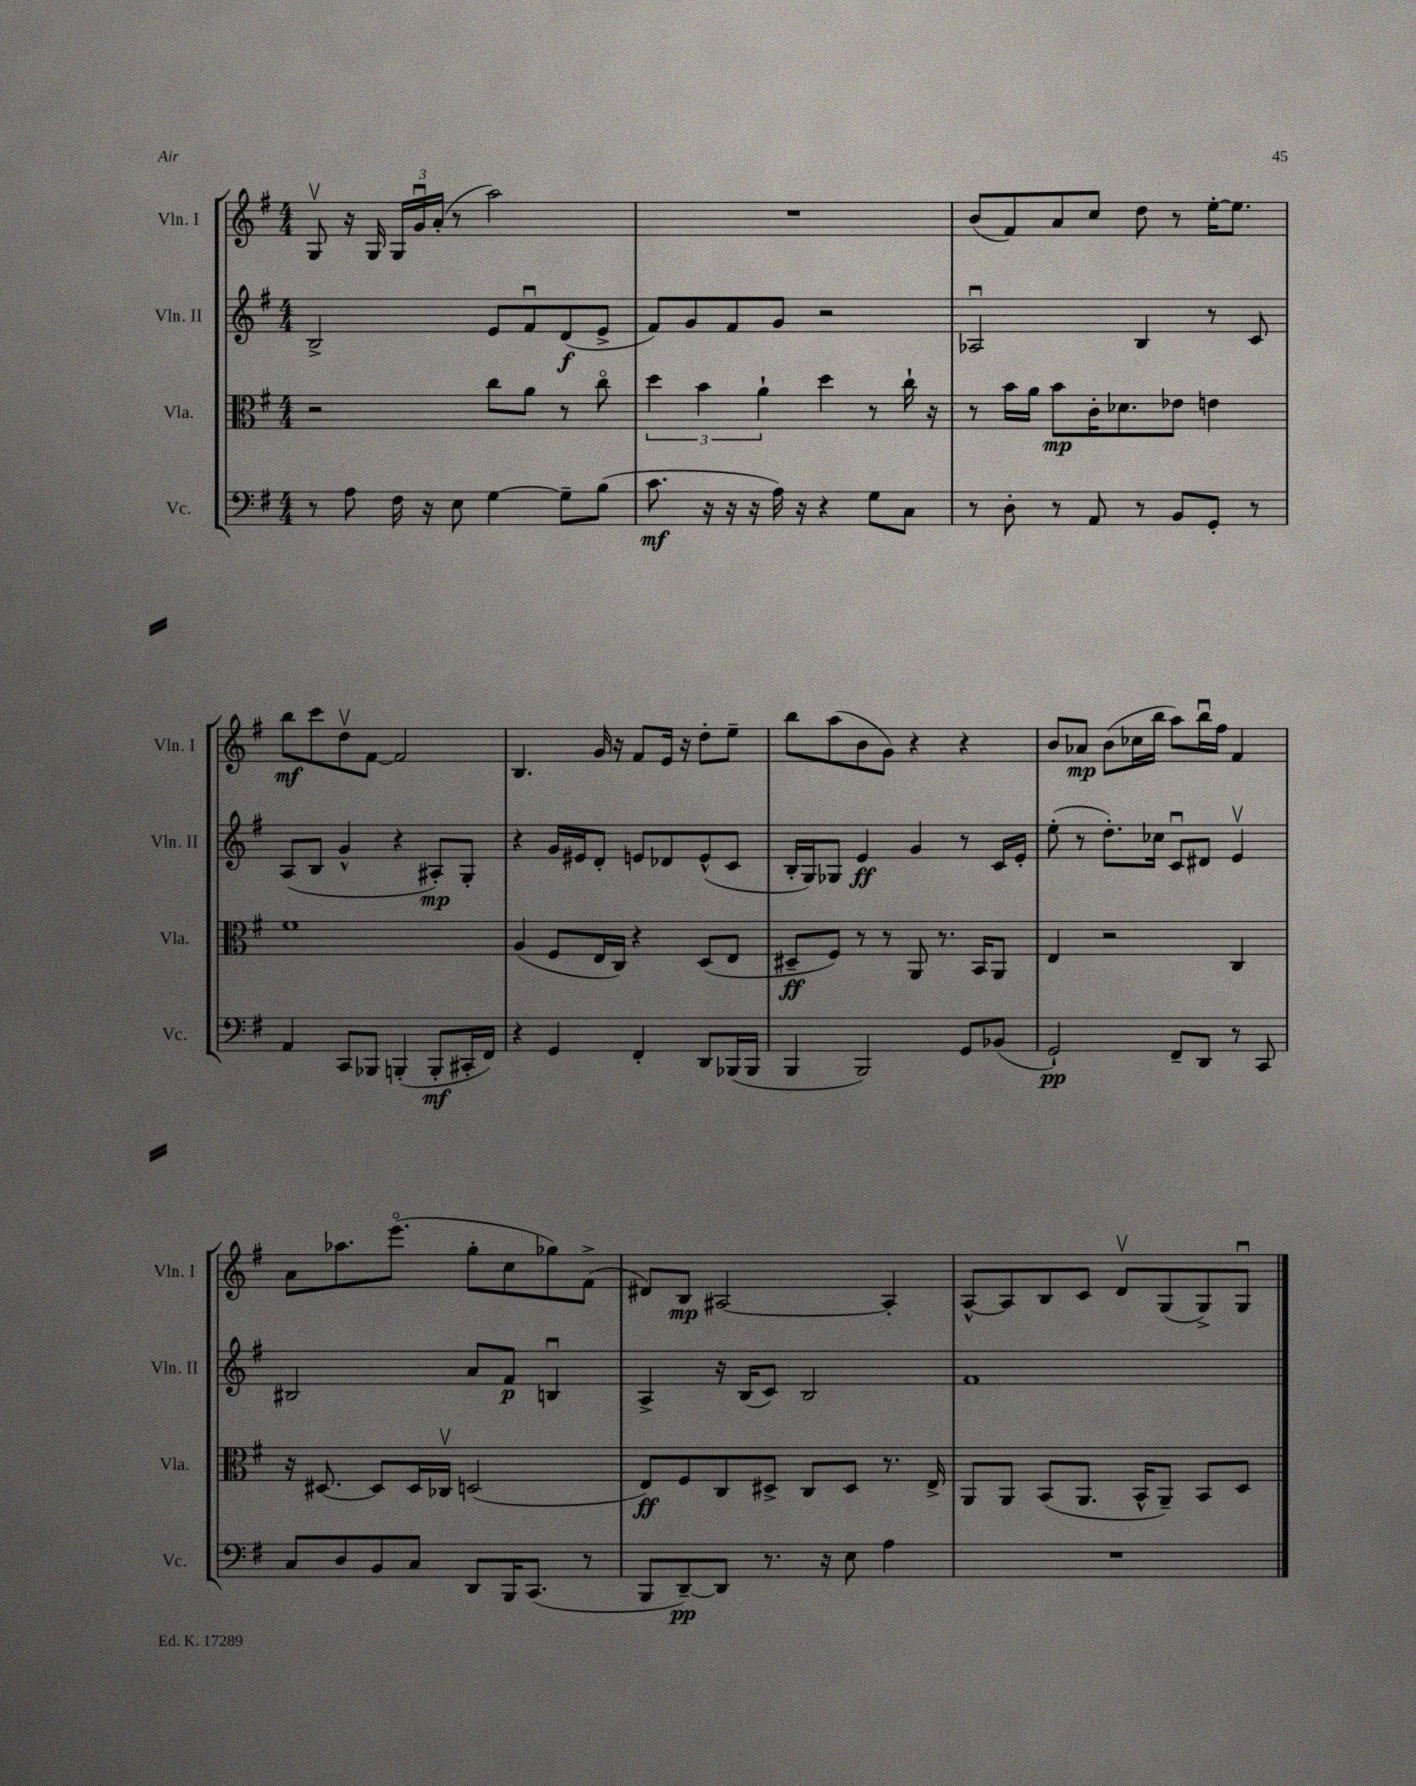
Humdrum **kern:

**kern	**dynam	**kern	**dynam	**kern	**dynam	**kern	**dynam
*part4	*part4	*part3	*part3	*part2	*part2	*part1	*part1
*staff4	*staff4	*staff3	*staff3	*staff2	*staff2	*staff1	*staff1
*I"Vc.	*	*I"Vla.	*	*I"Vln. II	*	*I"Vln. I	*
*I'Vc.	*	*I'Vla.	*	*I'Vln. II	*	*I'Vln. I	*
*clefF4	*	*clefC3	*	*clefG2	*	*clefG2	*
*k[f#]	*	*k[f#]	*	*k[f#]	*	*k[f#]	*
*M4/4	*	*M4/4	*	*M4/4	*	*M4/4	*
=15	=15	=15	=15	=15	=15	=15	=15
8r	.	2r	.	2B^/	.	8Gv/	.
8A\	.	.	.	.	.	16r	.
.	.	.	.	.	.	16G/	.
16F#\	.	.	.	.	.	24G/LL	.
.	.	.	.	.	.	24gu/	.
16r	.	.	.	.	.	.	.
.	.	.	.	.	.	(24a'/JJ	.
8E\	.	.	.	.	.	8r	.
[4G\	.	8cc\L	.	8e/L	.	2aa\)	.
.	.	8a\J	.	8f#u/	.	.	.
8G~\L]	.	8r	.	(8d/	f	.	.
(8B\J	.	8cc\	.	8e^/J	.	.	.
=16	=16	=16	=16	=16	=16	=16	=16
8.c\	mf	6dd\	.	8f#/L)	.	1r	.
.	.	.	.	8g/	.	.	.
.	.	6b\	.	.	.	.	.
16r	.	.	.	.	.	.	.
16r	.	.	.	8f#/	.	.	.
16r	.	.	.	.	.	.	.
.	.	6a`\	.	.	.	.	.
16A\)	.	.	.	8g/J	.	.	.
16r	.	.	.	.	.	.	.
4r	.	4dd\	.	2r	.	.	.
8G\L	.	8r	.	.	.	.	.
8C\J	.	16cc`\	.	.	.	.	.
.	.	16r	.	.	.	.	.
=17	=17	=17	=17	=17	=17	=17	=17
8r	.	8r	.	2A-Xu/	.	(8b/L	.
8D'\	.	16b\LL	.	.	.	8f#/)	.
.	.	16a\JJ	.	.	.	.	.
8r	.	8b\L	mp	.	.	8a/	.
8AA/	.	16c'\K	.	.	.	8cc/J	.
.	.	8.d-X\	.	.	.	.	.
8r	.	.	.	4B/	.	8dd\	.
8BB/L	.	8e-X\J	.	.	.	8r	.
8GG'/J	.	4en\	.	8r	.	[16ee'\KL	.
.	.	.	.	.	.	8.ee\J]	.
8r	.	.	.	8c/	.	.	.
!!LO:LB:g=z
=18	=18	=18	=18	=18	=18	=18	=18
4AA/	.	1f#	.	(8A/L	.	8bb\L	mf
.	.	.	.	8B/J	.	8ccc\	.
8CC/L	.	.	.	4g^^/	.	8ddv\	.
8BBB-X/J	.	.	.	.	.	[8f#\J	.
(4BBBn'/	.	.	.	4r	.	2f#/]	.
8BBB'/L	mf	.	.	8A#X'/L)	mp	.	.
16CC#X'/L	.	.	.	8G'/J	.	.	.
16FF#/JJ)	.	.	.	.	.	.	.
=19	=19	=19	=19	=19	=19	=19	=19
4r	.	(4A/	.	4r	.	4.B/	.
4GG/	.	8F#/L	.	16g/LL	.	.	.
.	.	.	.	16e#X/J	.	.	.
.	.	16E/L	.	8d'/J	.	16g/	.
.	.	16C/JJ)	.	.	.	16r	.
4FF#'/	.	4r	.	8en/L	.	8f#/L	.
.	.	.	.	8d-X/	.	16e/Jk	.
.	.	.	.	.	.	16r	.
8DD/L	.	(8D/L	.	(8e^^/	.	8dd'\L	.
(16BBB-X/L	.	8E/J	.	8c/J	.	8ee~\J	.
16BBB-/JJ	.	.	.	.	.	.	.
=20	=20	=20	=20	=20	=20	=20	=20
4BBB/	.	8D#X~/L	ff	16B'/LL	.	8bb\L	.
.	.	.	.	16G/J)	.	.	.
.	.	8F#/J)	.	8G-X/J	.	(8aa\	.
2BBB/)	.	8r	.	4e/	ff	8b\	.
.	.	8r	.	.	.	8g\J)	.
.	.	8AA/	.	4g/	.	4r	.
.	.	8.r	.	.	.	.	.
8GG/L	.	.	.	8r	.	4r	.
.	.	16BB/KL	.	.	.	.	.
(8BB-X/J	.	8AA/J	.	16c/LL	.	.	.
.	.	.	.	16e'/JJ	.	.	.
=21	=21	=21	=21	=21	=21	=21	=21
2GG`/)	pp	4E/	.	(8ee'\	.	8b/L	.
.	.	.	.	8r	.	8a-X/J	mp
.	.	2r	.	8.dd'\L)	.	(8b\L	.
.	.	.	.	.	.	16cc-X\L	.
.	.	.	.	16cc-X\Jk	.	16bb\JJ	.
8FF#~/L	.	.	.	8cu/L	.	8aa\L)	.
8DD/J	.	.	.	8d#X/J	.	16bbu\L	.
.	.	.	.	.	.	16ff#\JJ	.
8r	.	4C/	.	4ev/	.	4f#/	.
8CC/	.	.	.	.	.	.	.
!!LO:LB:g=z
=22	=22	=22	=22	=22	=22	=22	=22
8C/L	.	16r	.	2B#X/	.	8a\L	.
.	.	[8.D#X/	.	.	.	.	.
8D/	.	.	.	.	.	8.aa-X\	.
8BB/	.	8D#/L]	.	.	.	.	.
.	.	.	.	.	.	(8.eee\J	.
8C/J	.	16D#/L	.	.	.	.	.
.	.	16C-Xv/JJ	.	.	.	.	.
8DD/L	.	(2Dn/	.	8a/L	.	8gg'\L	.
16BBB/K	.	.	.	8f#/J	p	8cc\	.
(8.CC/J	.	.	.	.	.	.	.
.	.	.	.	4Bnu/	.	8gg-X\)	.
8r	.	.	.	.	.	(8f#^\J	.
=23	=23	=23	=23	=23	=23	=23	=23
8BBB/L	.	8E/L)	ff	4A^/	.	8d#X/L)	.
[8DD~/)	pp	8F#/	.	.	.	8B/J	mp
8DD/J]	.	8C/	.	16r	.	[2A#X/	.
.	.	.	.	(16B/KL	.	.	.
8.r	.	8D#X^/J	.	8c/J)	.	.	.
.	.	8C/L	.	2B/	.	.	.
16r	.	.	.	.	.	.	.
8E\	.	8D#/J	.	.	.	.	.
4A\	.	8.r	.	.	.	4A#'/]	.
.	.	16E^/	.	.	.	.	.
=24	=24	=24	=24	=24	=24	=24	=24
1r	.	8AA/L	.	1f#	.	[8A^^/L	.
.	.	8AA/J	.	.	.	8A/]	.
.	.	(8BB/L	.	.	.	8B/	.
.	.	8.AA/J	.	.	.	8c/J	.
.	.	.	.	.	.	8dv/L	.
.	.	16BB^^/KL	.	.	.	.	.
.	.	8AA~/J)	.	.	.	(8G/	.
.	.	8BB/L	.	.	.	8G^/)	.
.	.	8D/J	.	.	.	8Gu/J	.
==	==	==	==	==	==	==	==
*-	*-	*-	*-	*-	*-	*-	*-
